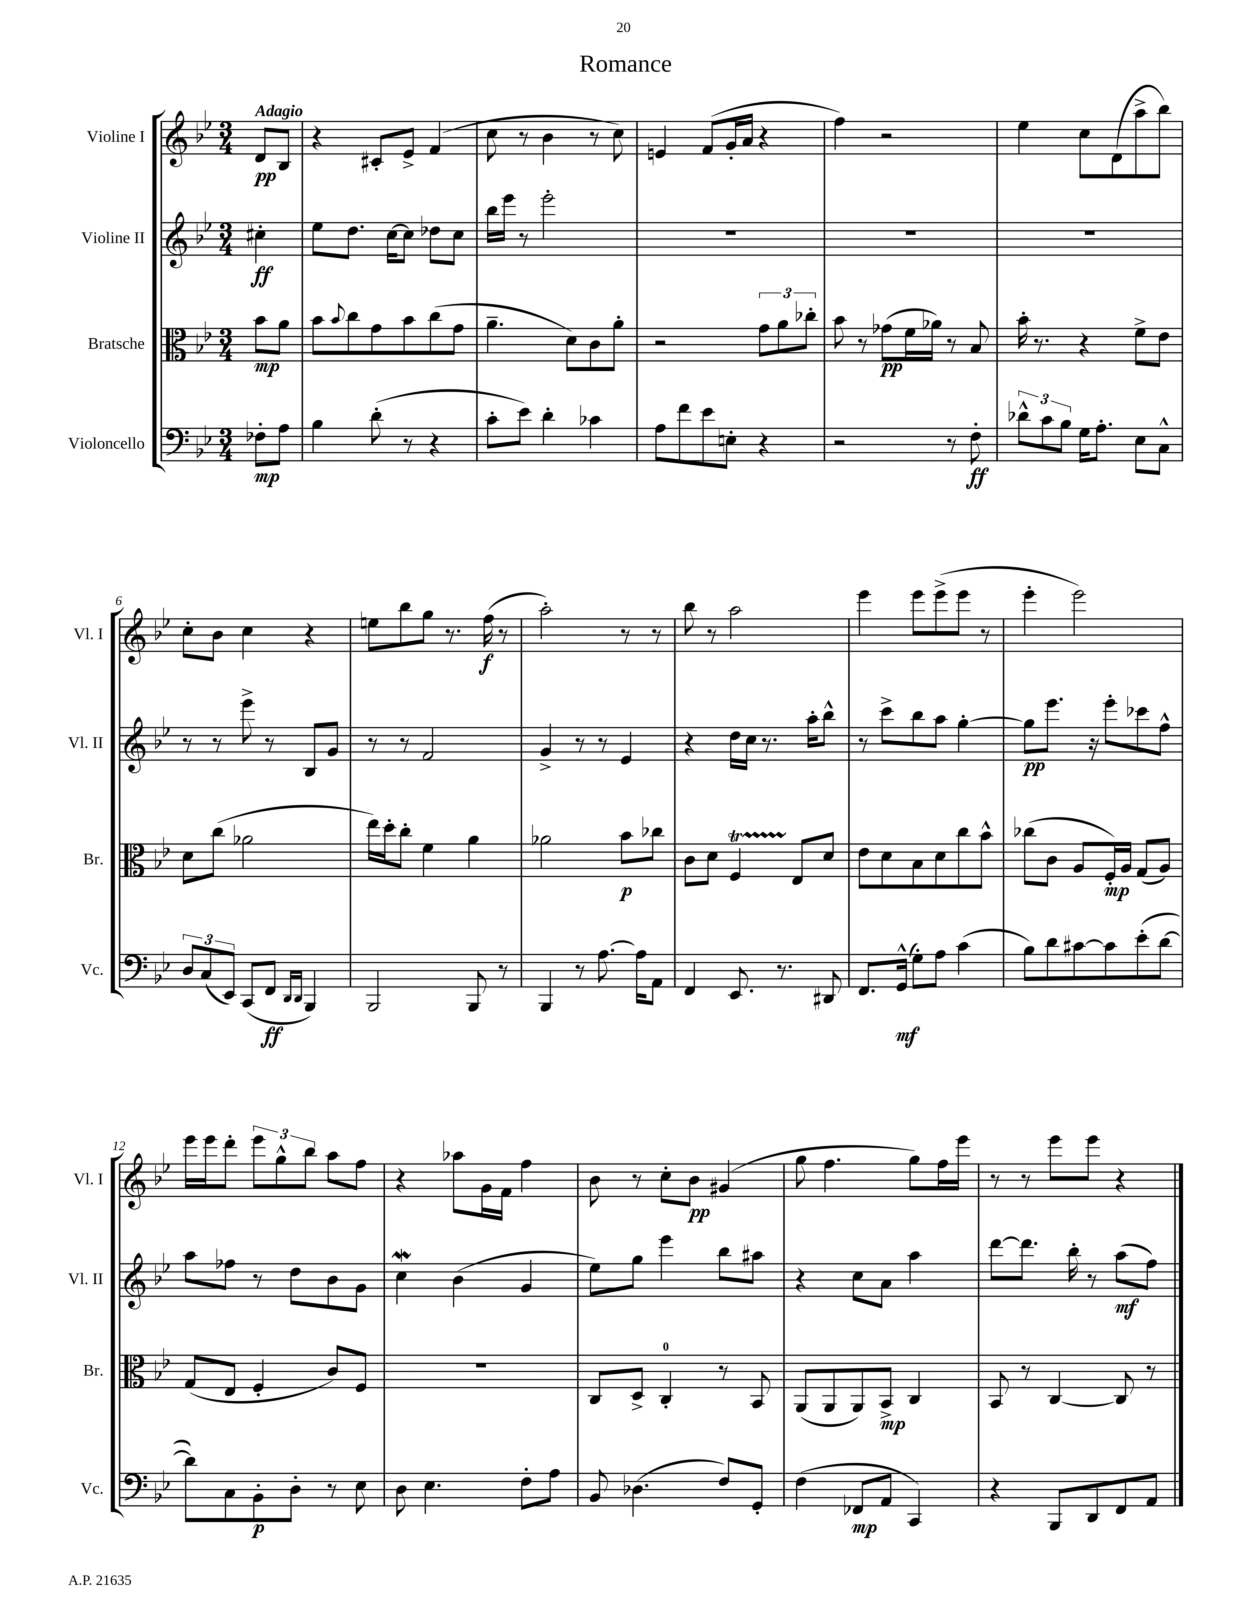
\header { title = "Romance" }
<<
\new StaffGroup <<
\new Staff = "s0" \with { instrumentName = "Violine I" shortInstrumentName = "Vl. I" } {
    \clef treble \key bes \major \numericTimeSignature \time 3/4 \partial 4 \tempo "Adagio"
    d'8\pp bes8 |
    r4 cis'8-. ees'8-> f'4( |
    c''8 r8 bes'4 r8 c''8) |
    e'4 f'8( g'16-. a'16 r4 |
    f''4) r2 |
    ees''4 c''8 d'8( a''8-> bes''8) |
    c''8-. bes'8 c''4 r4 |
    e''8 bes''8 g''8 r8. f''16\f( r8 |
    a''2-.) r8 r8 |
    bes''8 r8 a''2 |
    ees'''4 ees'''8 ees'''8->( ees'''8 r8 |
    ees'''4-. ees'''2) |
    ees'''16 ees'''16 d'''8-. \tuplet 3/2 { ees'''8 g''8-^ bes''8 } a''8 f''8 |
    r4 aes''8 g'16 f'16 f''4 |
    bes'8 r8 c''8-. bes'8\pp gis'4( |
    g''8 f''4. g''8) f''16 ees'''16 |
    r8 r8 ees'''8 ees'''8 r4 \bar "|." |
}
\new Staff = "s1" \with { instrumentName = "Violine II" shortInstrumentName = "Vl. II" } {
    \clef treble \key bes \major \numericTimeSignature \time 3/4 \partial 4
    cis''4-.\ff |
    ees''8 d''8. c''16~ c''8 des''8 c''8 |
    bes''16 ees'''16 r8 ees'''2-. |
    R2. |
    R2. |
    R2. |
    r8 r8 ees'''8-> r8 bes8 g'8 |
    r8 r8 f'2 |
    g'4-> r8 r8 ees'4 |
    r4 d''16 c''16 r8. a''16-. bes''8-^ |
    r8 c'''8-> bes''8 a''8 g''4~-. |
    g''8\pp ees'''8. r16 ees'''8-. ces'''8 f''8-^ |
    a''8 fes''8 r8 d''8 bes'8 g'8 |
    c''4\mordent bes'4( g'4 |
    ees''8) g''8 ees'''4 bes''8 ais''8 |
    r4 c''8 a'8 a''4 |
    d'''8~ d'''8. bes''16-. r8 a''8\mf( f''8) \bar "|." |
}
\new Staff = "s2" \with { instrumentName = "Bratsche" shortInstrumentName = "Br." } {
    \clef alto \key bes \major \numericTimeSignature \time 3/4 \partial 4
    bes'8\mp a'8 |
    bes'8 \appoggiatura { bes'8 } c''8 g'8 bes'8 c''8( g'8 |
    a'4.-- d'8) c'8 a'8-. |
    r2 \tuplet 3/2 { g'8 a'8 ces''8-. } |
    bes'8 r8 ges'8\pp( f'16 aes'16) r8 bes8 |
    bes'16-. r8. r4 f'8-> ees'8 |
    d'8 c''8( aes'2 |
    ees''16) d''16-. c''8-. f'4 a'4 |
    aes'2 bes'8\p ces''8 |
    c'8 d'8 f4\startTrillSpan ees8\stopTrillSpan d'8 |
    ees'8 d'8 bes8 d'8 c''8 bes'8-^ |
    ces''8( c'8 a8 f16-.\mp) a16 g8( a8) |
    g8( ees8 f4-. c'8) f8 |
    R2. |
    c8 d8-> c4-0-. r8 bes,8 |
    a,8( a,8 a,8) bes,8->\mp c4 |
    bes,8 r8 c4~ c8 r8 \bar "|." |
}
\new Staff = "s3" \with { instrumentName = "Violoncello" shortInstrumentName = "Vc." } {
    \clef bass \key bes \major \numericTimeSignature \time 3/4 \partial 4
    fes8-.\mp a8 |
    bes4 d'8-.( r8 r4 |
    c'8-. ees'8) d'4-. ces'4 |
    a8 f'8 ees'8 e8-. r4 |
    r2 r8 f8-.\ff |
    \tuplet 3/2 { des'8-^ c'8 bes8 } g16 a8.-. ees8 c8-^ |
    \tuplet 3/2 { d8 c8( ees,8) } c,8( f,8\ff \grace { d,16 d,16 } bes,,4) |
    bes,,2 bes,,8 r8 |
    bes,,4 r8 a8.~ a16 a,8 |
    f,4 ees,8. r8. dis,8 |
    f,8. g,16-^\mf( g8-.) a8 c'4( |
    bes8) d'8 cis'8~ cis'8 ees'8-.( d'8~ |
    d'8) c8 bes,8-.\p d8-. r8 ees8 |
    d8 ees4. f8-. a8 |
    bes,8 des4.( f8) g,8-. |
    f4( fes,8\mp a,8 c,4) |
    r4 bes,,8 d,8 f,8 a,8 \bar "|." |
}
>>
>>
